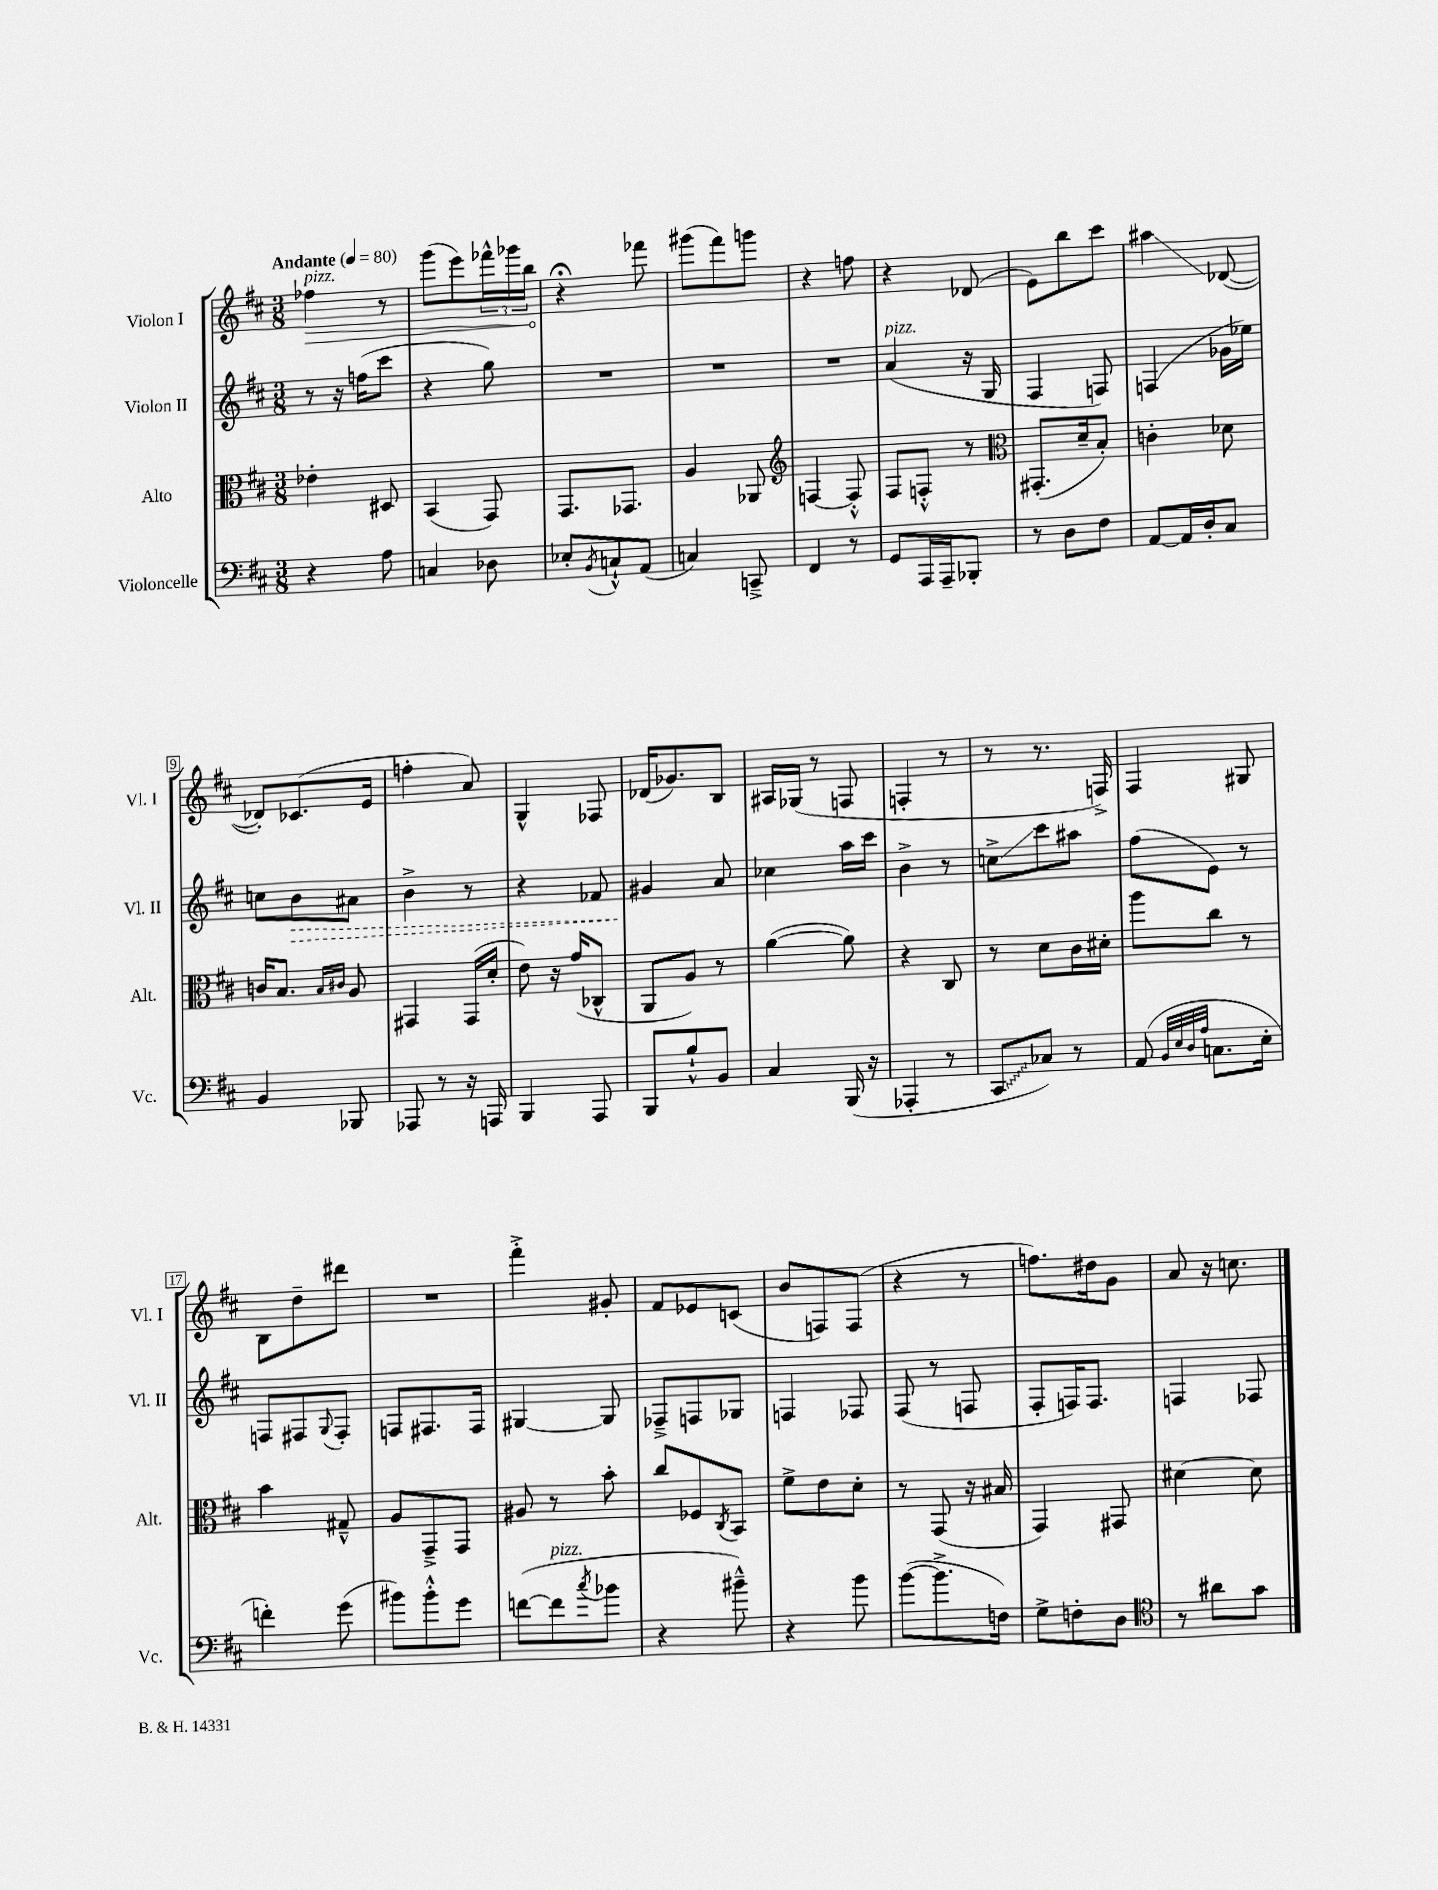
<<
\new StaffGroup <<
\new Staff = "s0" \with { instrumentName = "Violon I" shortInstrumentName = "Vl. I" } {
    \clef treble \key d \major \numericTimeSignature \time 3/8 \tempo "Andante" 4 = 80
    \once \override Hairpin.circled-tip = ##t fes''4\>^\markup { \italic "pizz." } r8 |
    g'''8( e'''8) \tuplet 3/2 { fes'''16-^ ges'''16 b''16\! } |
    r4\fermata fes'''8 |
    gis'''8( fis'''8) g'''8 |
    r4 f''8 |
    r4 des'8( |
    e'8) b''8 cis'''8 |
    ais''4\glissando des'8~( |
    des'8-.) ces'8.( e'16 |
    f''4-. a'8) |
    g4-^ fes8 |
    des'16( ges'8.) b8 |
    ais16 ges16( r8 f8 |
    f4-. r8 |
    r8 r8. f16->) |
    fis4 gis8 |
    b8 d''8-- dis'''8 |
    R4. |
    fis'''4-.-> gis'8-. |
    fis'8 ees'8 c'8( |
    b'8 f8) f8( |
    r4 r8 |
    f''8.) dis''16 g'8 |
    a'8 r16 c''8. \bar "|." |
}
\new Staff = "s1" \with { instrumentName = "Violon II" shortInstrumentName = "Vl. II" } {
    \clef treble \key d \major \numericTimeSignature \time 3/8
    r8 r16 f''16( cis'''8 |
    r4 g''8) |
    R4. |
    R4. |
    R4. |
    a'4^\markup { \italic "pizz." }( r16 g16 |
    fis4 f8) |
    f4( ges'16 ees''16) |
    c''8 \once \override Hairpin.style = #'dashed-line b'8\> ais'8 |
    b'4-> r8 |
    r4 fes'8 |
    gis'4\! a'8 |
    ces''4 a''16 cis'''16 |
    b'4-> r8 |
    c''8->\glissando cis'''8 ais''8 |
    fis''8( e'8) r8 |
    f8 fis8 \appoggiatura { g8 } fis8-. |
    f8 fis8. fis16 |
    gis4~ gis8 |
    fes8---> f8 ges8 |
    f4 fes8 |
    fis8( r8 f8 |
    fis8-. f16) f8. |
    f4 fes8 \bar "|." |
}
\new Staff = "s2" \with { instrumentName = "Alto" shortInstrumentName = "Alt." } {
    \clef alto \key d \major \numericTimeSignature \time 3/8
    ees'4-. dis8 |
    b,4( g,8) |
    g,8. ges,8. |
    a4 aes,8 |
    \clef treble f4~ f8-.-^ |
    fis8 f8-.-^ r8 |
    \clef alto gis,8.-.( d'16-- b8-.) |
    c'4-. des'8 |
    c'16 b8. \grace { b16 cis'16 } a8 |
    gis,4 gis,16( d'16-. |
    e'8) r16 g'16( ces8-^ |
    a,8 a8) r8 |
    a'4~( a'8) |
    r4 cis8 |
    r8 d'8 cis'16 dis'16-. |
    a''8 cis''8 r8 |
    b'4 gis8---^ |
    a8 g,8---> g,8 |
    ais8 r8 b'8-. |
    cis''8 fes8 \acciaccatura { cis8 } b,8 |
    fis'8-> e'8 d'8-. |
    r8 g,8( r16 bis16 |
    g,4) gis,8 |
    dis'4~ dis'8 \bar "|." |
}
\new Staff = "s3" \with { instrumentName = "Violoncelle" shortInstrumentName = "Vc." } {
    \clef bass \key d \major \numericTimeSignature \time 3/8
    r4 a8 |
    c4 des8 |
    ees8-. \acciaccatura { b,8 } c8-!-^ a,8( |
    c4) c,8---> |
    fis,4 r8 |
    g,8 a,,16 a,,16-- bes,,8-. |
    r8 d8 fis8 |
    a,8~ a,16 d16-. cis8 |
    b,4 bes,,8 |
    aes,,8 r8 r16 a,,16 |
    b,,4 a,,8 |
    b,,8 b8-!-^ b,8 |
    cis4 b,,16( r16 |
    aes,,4-. r8 |
    \once \override Glissando.style = #'zigzag cis,8\glissando ces8) r8 |
    a,8( \grace { b,32 e32 d32 a32 } c8. e16-. |
    f'4-.) g'8( |
    bis'8) bis'8-.-^ g'8 |
    f'8~( f'8^\markup { \italic "pizz." } \acciaccatura { cis''8 } bes'8 |
    r4 bis'8---^) |
    r4 b'8 |
    b'8~( b'8.-> f16) |
    g8-> f8-. d8 |
    \clef tenor r8 ais'8 g'8 \bar "|." |
}
>>
>>
\layout { \context { \Score \override BarNumber.stencil = #(make-stencil-boxer 0.1 0.3 ly:text-interface::print) } }
